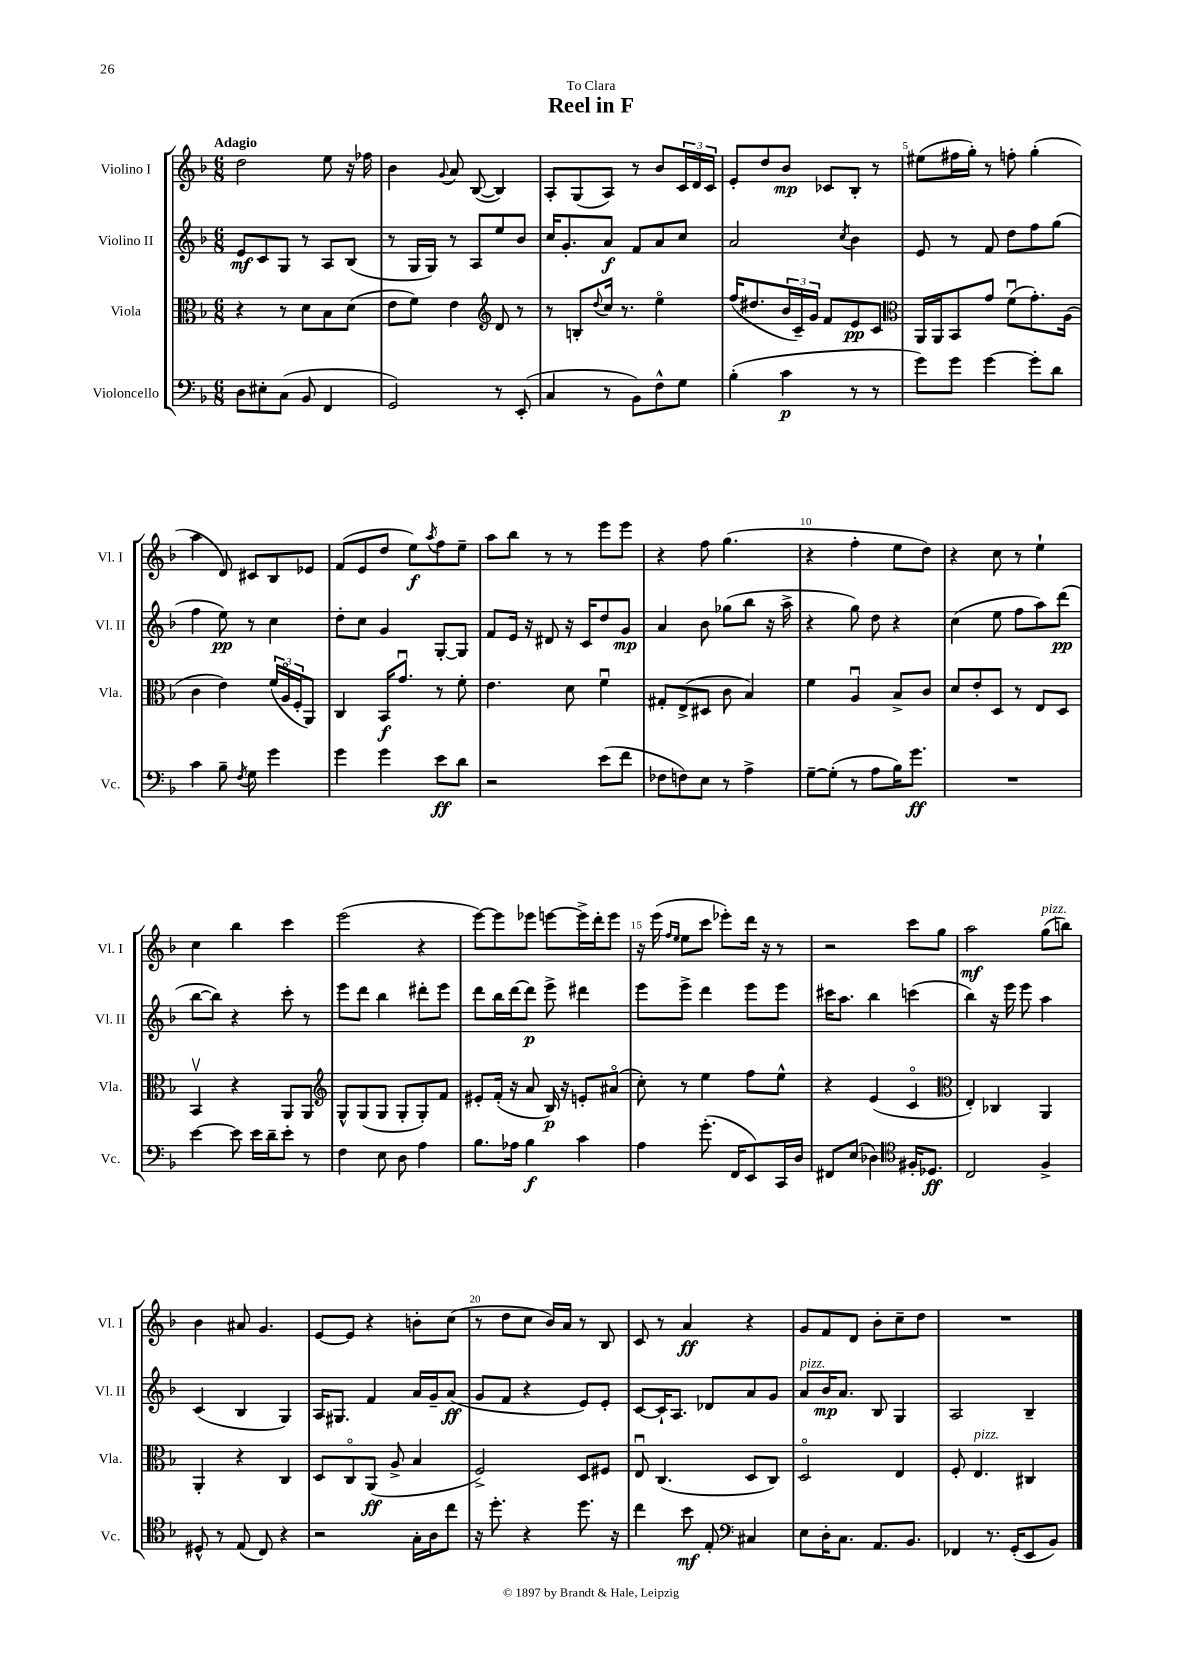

**kern	**dynam	**kern	**dynam	**kern	**dynam	**kern	**dynam
*part4	*part4	*part3	*part3	*part2	*part2	*part1	*part1
*staff4	*staff4	*staff3	*staff3	*staff2	*staff2	*staff1	*staff1
*I"Violoncello	*	*I"Viola	*	*I"Violino II	*	*I"Violino I	*
*I'Vc.	*	*I'Vla.	*	*I'Vl. II	*	*I'Vl. I	*
*clefF4	*	*clefC3	*	*clefG2	*	*clefG2	*
*k[b-]	*	*k[b-]	*	*k[b-]	*	*k[b-]	*
*M6/8	*	*M6/8	*	*M6/8	*	*M6/8	*
=1	=1	=1	=1	=1	=1	=1	=1
!	!	!	!	!	!	!LO:TX:a:B:t=Adagio	!
8D\L	.	4r	.	8e/L	mf	2dd\	.
8E#X'\	.	.	.	8c/	.	.	.
(8C\J	.	8r	.	8G/J	.	.	.
8BB-/	.	8d\L	.	8r	.	.	.
4FF/	.	8B-\	.	8A/L	.	8ee\	.
.	.	(8d\J	.	(8B-/J	.	16r	.
.	.	.	.	.	.	16ff-X\	.
=2	=2	=2	=2	=2	=2	=2	=2
2GG/)	.	8e\L	.	8r	.	4b-\	.
.	.	8f\J)	.	16G/LL	.	.	.
.	.	.	.	16G/JJ)	.	.	.
.	.	.	.	.	.	8qqg/	.
.	.	4e\	.	8r	.	8a/	.
.	.	.	.	8A/L	.	([8B-/	.
*	*	*clefG2	*	*	*	*	*
8r	.	8d/	.	8ee/	.	4B-/])	.
(8EE'/	.	8r	.	8b-/J	.	.	.
=3	=3	=3	=3	=3	=3	=3	=3
4C/	.	8r	.	16cc/KL	.	8A'/L	.
.	.	.	.	8.g'/	.	.	.
.	.	8Bn'/L	.	.	.	(8G/	.
.	.	8qqdd/	.	.	.	.	.
8r	.	16cc/Jk	.	8a/J	f	8A/J)	.
.	.	8.r	.	.	.	.	.
8BB-\L)	.	.	.	8f/L	.	8r	.
8F^^\	.	4ee\	.	8a/	.	8b-/L	.
8G\J	.	.	.	8cc/J	.	24c/L	.
.	.	.	.	.	.	24d/	.
.	.	.	.	.	.	24c/JJ	.
=4	=4	=4	=4	=4	=4	=4	=4
(4B-'\	.	(16ff/KL	.	2a/	.	8e'/L	.
.	.	8.dd#X/	.	.	.	.	.
.	.	.	.	.	.	8dd/	.
4c\	p	24b-/L	.	.	.	8b-/J	mp
.	.	24c~/)	.	.	.	.	.
.	.	24g/JJ	.	.	.	.	.
.	.	8f/L	.	.	.	8c-X/L	.
.	.	.	.	8qcc/	.	.	.
8r	.	8e/	pp	4b-\	.	8B-'/J	.
8r	.	8c/J	.	.	.	8r	.
=5	=5	=5	=5	=5	=5	=5	=5
*	*	*clefC3	*	*	*	*	*
8g\L)	.	16AA/LL	.	8e/	.	(8ee#X\L	.
.	.	16AA/J	.	.	.	.	.
8g\J	.	8BB-/	.	8r	.	16ff#X\L	.
.	.	.	.	.	.	16gg'\JJ)	.
[4g\	.	8g/J	.	8f/	.	8r	.
.	.	(8fu\L	.	8dd\L	.	8ffn'\	.
8g'\L]	.	8.g'\)	.	8ff\	.	(4gg'\	.
8d\J	.	.	.	(8gg\J	.	.	.
.	.	(16A\Jk	.	.	.	.	.
!!LO:LB:g=z
=6	=6	=6	=6	=6	=6	=6	=6
4c\	.	4c\	.	4ff\	.	4aa\	.
8B-~\	.	4e\)	.	8ee\)	pp	8d/)	.
8qF/	.	.	.	.	.	.	.
8G\	.	.	.	8r	.	8c#X/L	.
4g\	.	(24f/LL	.	4cc\	.	8B-/	.
.	.	24A/	.	.	.	.	.
.	.	24F'/J	.	.	.	.	.
.	.	8AA/J)	.	.	.	8e-X/J	.
=7	=7	=7	=7	=7	=7	=7	=7
4g\	.	4C/	.	8dd'\L	.	(8f/L	.
.	.	.	.	8cc\J	.	8e/	.
4g\	.	16BB-/KL	f	4g/	.	8dd/J	.
.	.	8.gu/J	.	.	.	.	.
.	.	.	.	.	.	8ee\L)	f
.	.	.	.	.	.	8qaa/	.
8e\L	ff	8r	.	[8G'/L	.	8ff\	.
8d\J	.	8f'\	.	8G/J]	.	8ee~\J	.
=8	=8	=8	=8	=8	=8	=8	=8
2r	.	4.e\	.	8f/L	.	8aa\L	.
.	.	.	.	16e/Jk	.	8bb-\J	.
.	.	.	.	16r	.	.	.
.	.	.	.	8d#X/	.	8r	.
.	.	8d\	.	16r	.	8r	.
.	.	.	.	16c/KL	.	.	.
(8e\L	.	4fu\	.	8dd/	.	8eee\L	.
8f\J	.	.	.	8g/J	mp	8eee\J	.
=9	=9	=9	=9	=9	=9	=9	=9
8F-X\L	.	8G#X'/L	.	4a/	.	4r	.
8Fn\)	.	(8E^/	.	.	.	.	.
8E\J	.	8D#X/J	.	8b-\	.	8ff\	.
8r	.	8c\	.	(8gg-X\L	.	(4.gg\	.
4A^\	.	4B-/)	.	8bb-\J	.	.	.
.	.	.	.	16r	.	.	.
.	.	.	.	16aa^\	.	.	.
=10	=10	=10	=10	=10	=10	=10	=10
[8G~\L	.	4f\	.	4r	.	4r	.
(8G'\J]	.	.	.	.	.	.	.
8r	.	4Au/	.	8gg\)	.	4ff'\	.
8A\L	.	.	.	8dd\	.	.	.
16B-\K)	.	8B-^/L	.	4r	.	8ee\L	.
8.g\J	ff	.	.	.	.	.	.
.	.	8c/J	.	.	.	8dd\J)	.
=11	=11	=11	=11	=11	=11	=11	=11
2.r	.	8d/L	.	(4cc\	.	4r	.
.	.	8e'/	.	.	.	.	.
.	.	8D/J	.	8ee\	.	8cc\	.
.	.	8r	.	8ff\L	.	8r	.
.	.	8E/L	.	8aa\)	.	4ee`\	.
.	.	8D/J	.	(8ddd\J	pp	.	.
!!LO:LB:g=z
=12	=12	=12	=12	=12	=12	=12	=12
[4e\	.	4BB-v/	.	[8bb-\L	.	4cc\	.
.	.	.	.	8bb-\J])	.	.	.
8e\]	.	4r	.	4r	.	4bb-\	.
16e\LL	.	.	.	.	.	.	.
16d~\J	.	.	.	.	.	.	.
8e'\J	.	8AA/L	.	8ccc'\	.	4ccc\	.
8r	.	8AA/J	.	8r	.	.	.
=13	=13	=13	=13	=13	=13	=13	=13
*	*	*clefG2	*	*	*	*	*
4F\	.	8G^^/L	.	8eee\L	.	(2eee\	.
.	.	(8G/	.	8ddd\J	.	.	.
8E\	.	8G/J	.	4bb-\	.	.	.
8D\	.	8G'/L	.	.	.	.	.
4A\	.	8G'/)	.	8ddd#X'\L	.	4r	.
.	.	8f/J	.	8eee\J	.	.	.
=14	=14	=14	=14	=14	=14	=14	=14
8.B-\L	.	8e#X'/L	.	8ddd\L	.	[8eee\L)	.
.	.	(16f'/Jk	.	16bb-\L	.	8eee\]	.
16A-X\Jk	.	16r	.	[16ddd\J	.	.	.
4B-\	f	8a/	.	8ddd\J]	p	8eee-X\J	.
.	.	16B-/)	p	8eee^\	.	[8eeen\L	.
.	.	16r	.	.	.	.	.
4c\	.	8en'/L	.	4ddd#X\	.	16eee^\L]	.
.	.	.	.	.	.	16ddd'\J	.
.	.	(8a#X/J	.	.	.	8eee\J	.
=15	=15	=15	=15	=15	=15	=15	=15
4A\	.	8cc'\)	.	8eee\L	.	16r	.
.	.	.	.	.	.	(16eee\	.
.	.	.	.	.	.	16qqff/LL	.
.	.	.	.	.	.	16qqee/JJ	.
.	.	8r	.	8eee^\J	.	8ee\L	.
(8.g'\	.	4ee\	.	4ddd\	.	8ccc\J	.
.	.	.	.	.	.	8eee-X'\L)	.
16FF/KL	.	.	.	.	.	.	.
8EE/)	.	8ff\L	.	8eee\L	.	16ddd\Jk	.
.	.	.	.	.	.	16r	.
16CC/L	.	8ee^^\J	.	8eee\J	.	8r	.
16D/JJ	.	.	.	.	.	.	.
=16	=16	=16	=16	=16	=16	=16	=16
8FF#X/L	.	4r	.	16ccc#X\KL	.	2r	.
.	.	.	.	8.aa\J	.	.	.
(8E/J	.	.	.	.	.	.	.
4D-X\)	.	(4e/	.	4bb-\	.	.	.
*clefC4	*	*	*	*	*	*	*
16F#X'/KL	.	4c/	.	(4cccn\	.	8ccc\L	.
8.D-X/J	ff	.	.	.	.	.	.
.	.	.	.	.	.	8gg\J	.
=17	=17	=17	=17	=17	=17	=17	=17
*	*	*clefC3	*	*	*	*	*
2C/	.	4E'/)	.	4bb-\)	.	2aa\	mf
.	.	4C-X/	.	16r	.	.	.
.	.	.	.	16eee\	.	.	.
.	.	.	.	8eee\	.	.	.
!	!	!	!	!	!	!LO:TX:a:i:t=pizz.	!
4F^/	.	4AA/	.	4aa\	.	(8gg\L	.
.	.	.	.	.	.	8bbn\J)	.
!!LO:LB:g=z
=18	=18	=18	=18	=18	=18	=18	=18
8D#X^^/	.	4AA'/	.	(4c/	.	4b-\	.
8r	.	.	.	.	.	.	.
(8E/	.	4r	.	4B-/	.	8a#X/	.
8C/)	.	.	.	.	.	4.g/	.
4r	.	4C/	.	4G/)	.	.	.
=19	=19	=19	=19	=19	=19	=19	=19
2r	.	8D/L	.	16A/KL	.	[8e/L	.
.	.	.	.	8.G#X/J	.	.	.
.	.	8C/	.	.	.	8e/J]	.
.	.	(8AA/J	ff	4f/	.	4r	.
.	.	8A^/	.	.	.	.	.
16G'\LL	.	4B-/	.	16a/LL	.	8bn'\L	.
16A\J	.	.	.	16g~/J	.	.	.
8cc\J	.	.	.	(8a/J	ff	(8cc\J	.
=20	=20	=20	=20	=20	=20	=20	=20
16r	.	2F^/)	.	8g/L	.	8r	.
8.dd'\	.	.	.	.	.	.	.
.	.	.	.	8f/J	.	8dd\L	.
4r	.	.	.	4r	.	8cc\J	.
.	.	.	.	.	.	16b-/LL)	.
.	.	.	.	.	.	16a/JJ	.
8.dd\	.	8D/L	.	8e/L)	.	8r	.
.	.	8F#X/J	.	8e'/J	.	8B-/	.
16r	.	.	.	.	.	.	.
=21	=21	=21	=21	=21	=21	=21	=21
4cc\	.	8Eu/	.	[8c/L	.	8c/	.
.	.	(4.C/	.	16c`/K]	.	8r	.
.	.	.	.	8.A/J	.	.	.
8b-\	mf	.	.	.	.	4a/	ff
8E'/	.	.	.	8d-X/L	.	.	.
*clefF4	*	*	*	*	*	*	*
4C#X/	.	8D/L	.	8a/	.	4r	.
.	.	8C/J)	.	8g/J	.	.	.
=22	=22	=22	=22	=22	=22	=22	=22
!	!	!	!	!LO:TX:a:i:t=pizz.	!	!	!
8E\L	.	2D/	.	8a/L	.	8g/L	.
16D'\K	.	.	.	16b-/K	mp	8f/	.
8.C\J	.	.	.	8.a/J	.	.	.
.	.	.	.	.	.	8d/J	.
8.AA/L	.	.	.	8B-/	.	8b-'\L	.
.	.	4E/	.	4G/	.	8cc~\	.
8.BB-/J	.	.	.	.	.	.	.
.	.	.	.	.	.	8dd\J	.
=23	=23	=23	=23	=23	=23	=23	=23
4FF-X/	.	8F'/	.	2A/	.	2.r	.
!	!	!LO:TX:a:i:t=pizz.	!	!	!	!	!
.	.	4.E/	.	.	.	.	.
8.r	.	.	.	.	.	.	.
(16GG'/KL	.	.	.	.	.	.	.
8EE/	.	4C#X/	.	4B-~/	.	.	.
8BB-/J)	.	.	.	.	.	.	.
==	==	==	==	==	==	==	==
*-	*-	*-	*-	*-	*-	*-	*-
